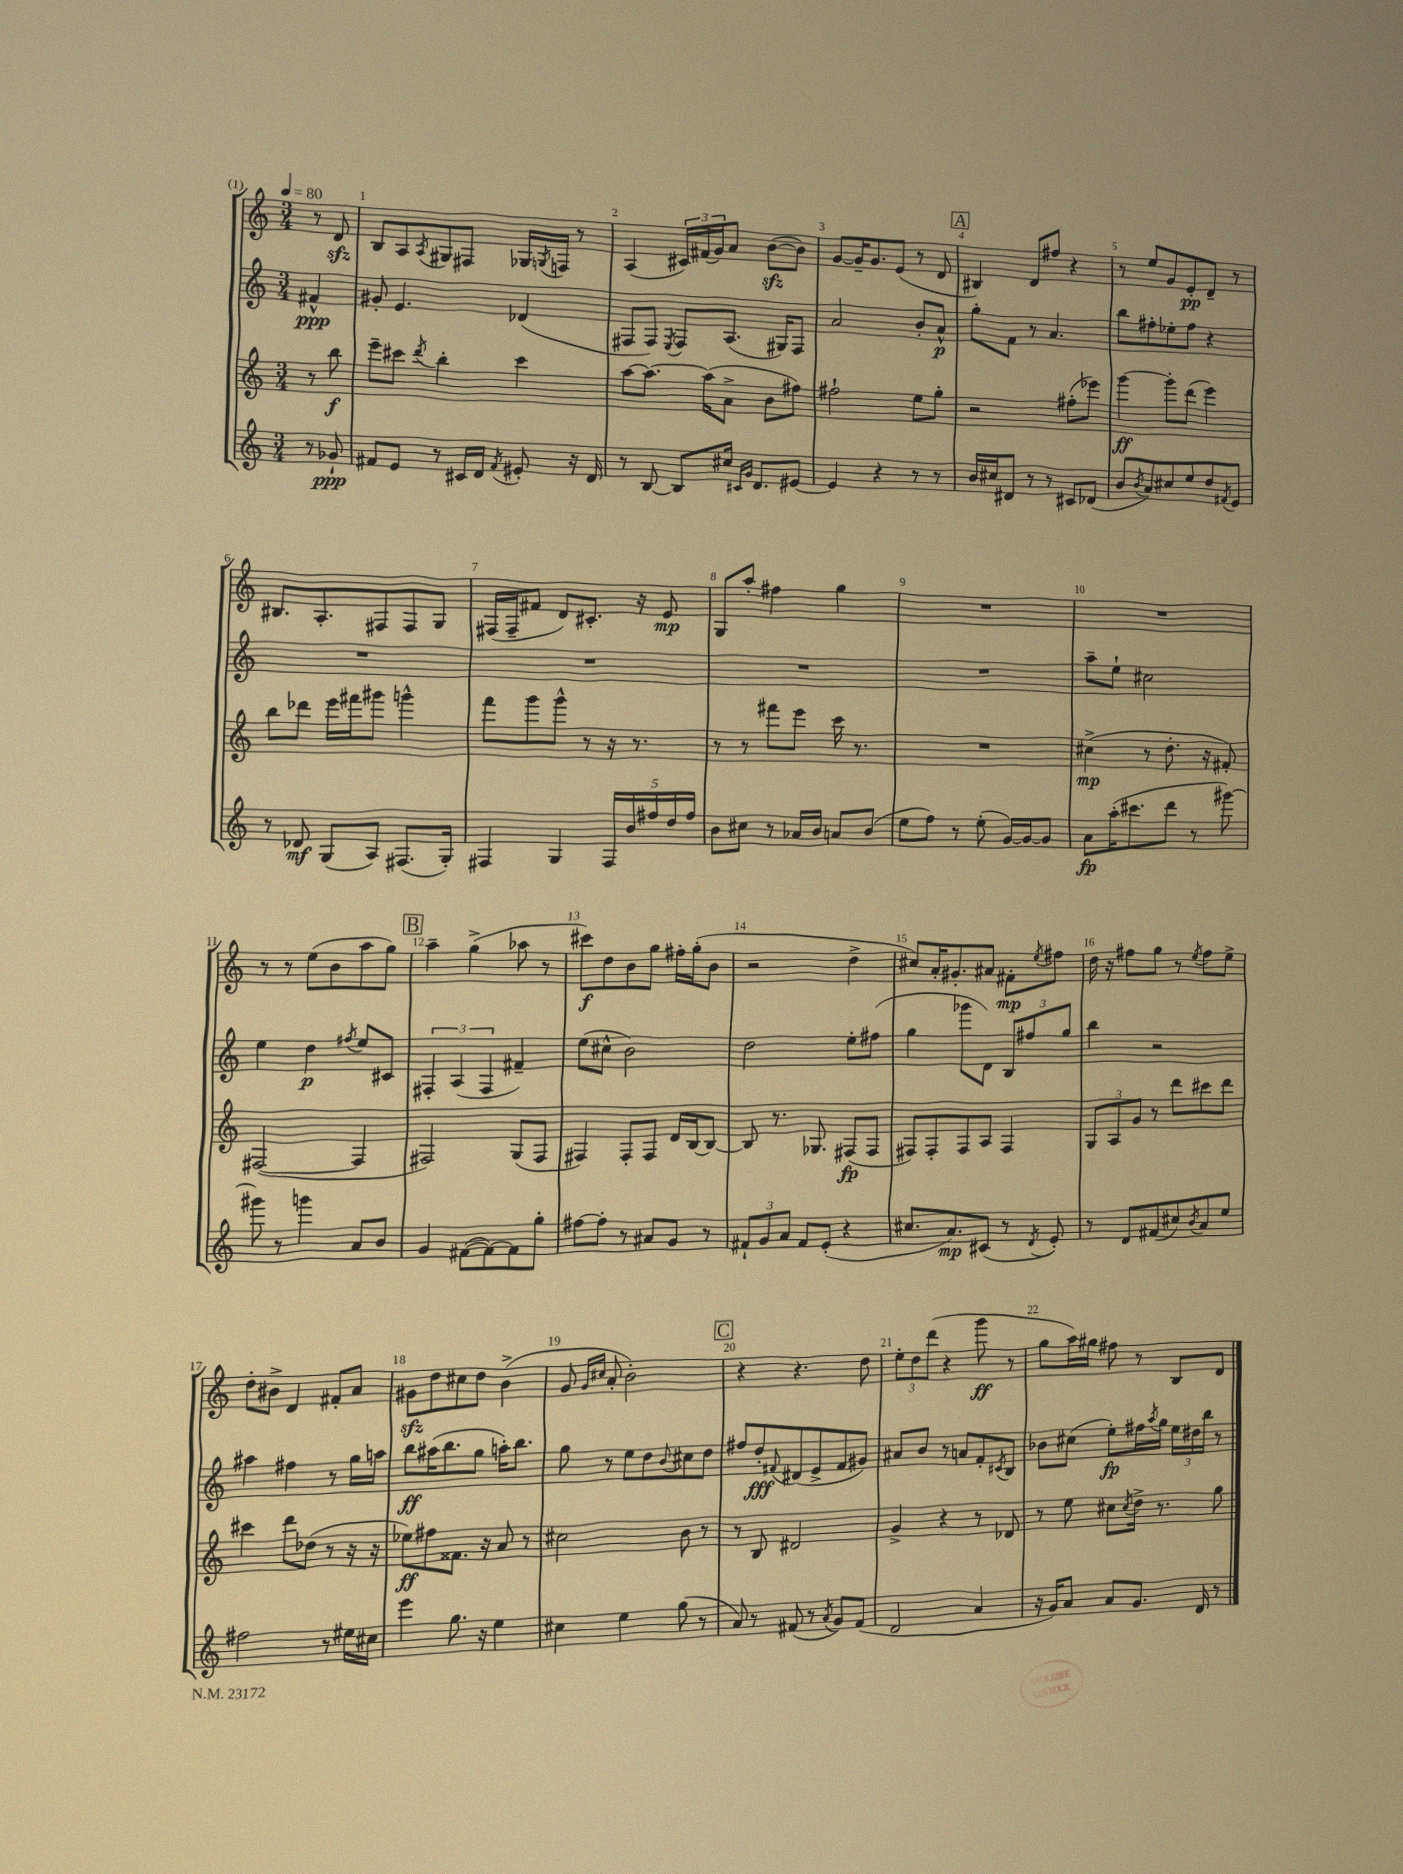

**kern	**dynam	**kern	**dynam	**kern	**dynam	**kern	**dynam
*part4	*part4	*part3	*part3	*part2	*part2	*part1	*part1
*staff4	*staff4	*staff3	*staff3	*staff2	*staff2	*staff1	*staff1
*clefG2	*	*clefG2	*	*clefG2	*	*clefG2	*
*k[]	*	*k[]	*	*k[]	*	*k[]	*
*M3/4	*	*M3/4	*	*M3/4	*	*M3/4	*
*MM80	*	*MM80	*	*MM80	*	*MM80	*
=	=	=	=	=	=	=	=
8r	.	8r	.	4f#X^^/	ppp	8r	.
8g-X`/	ppp	8bb\	f	.	.	8dzz/	.
=1	=1	=1	=1	=1	=1	=1	=1
8f#X/L	.	8eee~\L	.	8g#X'/	.	8B/L	.
8e/J	.	8ccc#X\J	.	4.e/	.	8A/	.
.	.	8qddd/	.	.	.	8qA/	.
8r	.	4bb'\	.	.	.	8G#X/	.
16c#X/LL	.	.	.	.	.	8F#X/J	.
16d/JJ	.	.	.	.	.	.	.
8qf#/	.	.	.	.	.	.	.
8e#X'/	.	4ccc#\	.	(4d-X/	.	16G-X/LL	.
.	.	.	.	.	.	8qGn/	.
.	.	.	.	.	.	16Fn/JJ	.
16r	.	.	.	.	.	8r	.
16d/	.	.	.	.	.	.	.
=2	=2	=2	=2	=2	=2	=2	=2
8r	.	[8aa\L	.	8F#X/L	.	(4A/	.
[8B/	.	8.aa\J_	.	8F#/J)	.	.	.
.	.	.	.	8qE/	.	.	.
8B/L]	.	.	.	8F#/L	.	24c#X/LL)	.
.	.	.	.	.	.	(24f#X/	.
.	.	(16aa\KL]	.	.	.	.	.
.	.	.	.	.	.	24g/J)	.
16cc#X/Jk	.	8a^\J	.	(8.A/J	.	8a/J	.
16qqc#X/LL	.	.	.	.	.	.	.
16qqg/JJ	.	.	.	.	.	.	.
8.d/L	.	.	.	.	.	.	.
.	.	8b\L	.	.	.	([8bzz\L	.
.	.	.	.	16G#X/KL)	.	.	.
[8e#X/J	.	8ff#X\J)	.	8F#/J	.	8b\J])	.
=3	=3	=3	=3	=3	=3	=3	=3
4e#/]	.	2ff#X`\	.	2a/	.	[8g/L	.
.	.	.	.	.	.	16g~/K]	.
.	.	.	.	.	.	8.g/	.
4r	.	.	.	.	.	.	.
.	.	.	.	.	.	(8e/J	.
8r	.	8ee\L	.	8b'/L	.	8r	.
8r	.	8gg'\J	.	8a^^/J	p	8d/	.
!!LO:REH:place=s1:t=A
=4	=4	=4	=4	=4	=4	=4	=4
16b/LL	.	2r	.	8gg'\L	.	4B#X/)	.
16cc#X/J	.	.	.	.	.	.	.
8d#X/J	.	.	.	8f\J	.	.	.
8r	.	.	.	8r	.	8d/L	.
8r	.	.	.	4.a/	.	8ff#X/J	.
8c#X/L	.	(8ff#X'\L	.	.	.	4r	.
(8d-X/J	.	8eee-X\J)	.	.	.	.	.
=5	=5	=5	=5	=5	=5	=5	=5
8b/L	.	[4ggg\	ff	8bb\L	.	8r	.
8qb/	.	.	.	.	.	.	.
8a/)	.	.	.	8ff#X'\	.	8ee/L	.
8cc#X/	.	8ggg'\L]	.	8ee-X'\	.	8g/	.
8ee/	.	(8ddd\J	.	8ff#\J	.	8e'/	pp
8dd/	.	4eee\)	.	4r	.	8d~/J	.
8qf#X/	.	.	.	.	.	.	.
8e/J	.	.	.	.	.	8r	.
!!LO:LB:g=z
=6	=6	=6	=6	=6	=6	=6	=6
8r	.	8bb\L	.	2.r	.	8.B#X/L	.
8d-X/	mf	8ddd-X\J	.	.	.	.	.
.	.	.	.	.	.	8.A'/	.
(8G/L	.	16eee\LL	.	.	.	.	.
.	.	16fff#X\J	.	.	.	.	.
8A/J)	.	8ggg#X\J	.	.	.	8F#X/	.
(8.F#X/L	.	4gggn^^\	.	.	.	8F#/	.
.	.	.	.	.	.	8G/J	.
16G'/Jk)	.	.	.	.	.	.	.
=7	=7	=7	=7	=7	=7	=7	=7
4F#X/	.	8fff\L	.	2.r	.	(16F#X/LL	.
.	.	.	.	.	.	16F#~/J	.
.	.	8ggg\	.	.	.	8f#X/J	.
4G/	.	8ggg^^\J	.	.	.	8d/L)	.
.	.	8r	.	.	.	8.c#X'/J	.
20F#/LL	.	16r	.	.	.	.	.
20b/	.	.	.	.	.	.	.
.	.	8.r	.	.	.	16r	.
20ff#X/	.	.	.	.	.	.	.
.	.	.	.	.	.	8e/	mp
20dd/	.	.	.	.	.	.	.
20ff#/JJ	.	.	.	.	.	.	.
=8	=8	=8	=8	=8	=8	=8	=8
8b\L	.	8r	.	2.r	.	8G/L	.
8cc#X\J	.	8r	.	.	.	8aa'/J	.
8r	.	8fff#X\L	.	.	.	4ff#X\	.
16a-X/LL	.	8eee\J	.	.	.	.	.
16b/JJ	.	.	.	.	.	.	.
8an/L	.	16ccc\	.	.	.	4gg\	.
.	.	8.r	.	.	.	.	.
(8b/J	.	.	.	.	.	.	.
=9	=9	=9	=9	=9	=9	=9	=9
8ee\L	.	2.r	.	2.r	.	2.r	.
8ff\J)	.	.	.	.	.	.	.
8r	.	.	.	.	.	.	.
(8ee'\	.	.	.	.	.	.	.
[16g/LL)	.	.	.	.	.	.	.
16g/J_	.	.	.	.	.	.	.
8g/J]	.	.	.	.	.	.	.
=10	=10	=10	=10	=10	=10	=10	=10
8a\L	fp	(4cc#X^\	mp	8aa~\L	.	2.r	.
(16aa'\K	.	.	.	8ee`\J	.	.	.
8.ccc#X\	.	.	.	.	.	.	.
.	.	8r	.	2cc#X\	.	.	.
8ddd\J	.	8.dd'\	.	.	.	.	.
8r	.	.	.	.	.	.	.
.	.	16r	.	.	.	.	.
[8ggg#X\)	.	8f#X'/)	.	.	.	.	.
!!LO:LB:g=z
=11	=11	=11	=11	=11	=11	=11	=11
8ggg#X\]	.	([2F#X/	.	4ee\	.	8r	.
8r	.	.	.	.	.	8r	.
4gggn\	.	.	.	4dd\	p	(8ee\L	.
.	.	.	.	.	.	8b\	.
.	.	.	.	8qff#X/	.	.	.
8a/L	.	4F#/]	.	8ee/L	.	8aa\	.
8b/J	.	.	.	8c#X/J	.	8gg\J)	.
!!LO:REH:place=s1:t=B
=12	=12	=12	=12	=12	=12	=12	=12
4g/	.	2F#X/)	.	6F#X'/	.	4aa~\	.
.	.	.	.	(6A/	.	.	.
([8f#X\L	.	.	.	.	.	(4gg^\	.
.	.	.	.	6F#/	.	.	.
8f#\_)	.	.	.	.	.	.	.
8f#\]	.	(8G/L	.	4f#X~/)	.	8aa-X\	.
8gg'\J	.	8F#/J	.	.	.	8r	.
=13	=13	=13	=13	=13	=13	=13	=13
[8ff#X\L	.	4F#X/)	.	(8ee\L	.	8ccc#X\L)	f
8ff#'\J]	.	.	.	8cc#X^^\J	.	8dd\	.
8r	.	8F#'/L	.	2b\)	.	8b\	.
8a#X/L	.	8F#/J	.	.	.	8gg\J	.
8g/J	.	16d/LL	.	.	.	16ff#X'\LL	.
.	.	[16B/J	.	.	.	(16gg'\J	.
8r	.	8B/J_	.	.	.	8b\J	.
=14	=14	=14	=14	=14	=14	=14	=14
12f#X`/L	.	8B/]	.	2dd\	.	2r	.
12g/	.	.	.	.	.	.	.
.	.	8.r	.	.	.	.	.
12a/J	.	.	.	.	.	.	.
8f#/L	.	.	.	.	.	.	.
.	.	8.G-X/	.	.	.	.	.
(8e'/J	.	.	.	.	.	.	.
4r	.	(8F#X/L	fp	8ee'\L	.	4dd^\	.
.	.	8F#/J	.	(8ff#X\J	.	.	.
=15	=15	=15	=15	=15	=15	=15	=15
8.cc#X/L	.	8F#X/L)	.	4gg\	.	8cc#X/L)	.
.	.	8F#'/	.	.	.	16a'/K	.
8.a/)	mp	.	.	.	.	8.g#X'/	.
.	.	8F#/	.	8ggg-X\L	.	.	.
(8c#X/J	.	8A/J	.	8d\J)	.	8a#X/J	.
8r	.	4F#/	.	12B/L	.	8f#X'\L	mp
.	.	.	.	12ff#X/	.	.	.
8qd/	.	.	.	.	.	8qee/	.
8e'/)	.	.	.	.	.	8ff#X\J	.
.	.	.	.	12gg/J	.	.	.
=16	=16	=16	=16	=16	=16	=16	=16
8r	.	12G/L	.	4bb\	.	16dd\	.
.	.	.	.	.	.	16r	.
.	.	12A/	.	.	.	.	.
8d/L	.	.	.	.	.	8ff#X\L	.
.	.	12g/J	.	.	.	.	.
(8f#X/	.	8r	.	2r	.	8gg\J	.
8cc#X/)	.	8ddd\L	.	.	.	8r	.
8qb/	.	.	.	.	.	8qee/	.
8a/	.	8ccc#X\	.	.	.	8ff#\L	.
8ee/J	.	8ddd\J	.	.	.	8ee^\J	.
!!LO:LB:g=z
=17	=17	=17	=17	=17	=17	=17	=17
2ff#X\	.	4ccc#X\	.	4aa#X\	.	8dd'\L	.
.	.	.	.	.	.	8b#X^\J	.
.	.	8ddd\L	.	4ff#X\	.	4d/	.
.	.	(8dd-X\J	.	.	.	.	.
8r	.	8r	.	8r	.	8f#X'/L	.
16ee#X\LL	.	16r	.	16gg\LL	.	8a/J	.
16cc#X\JJ	.	16r	.	16aan\JJ	.	.	.
=18	=18	=18	=18	=18	=18	=18	=18
4eee\	.	8ee-X\L)	ff	8bb\L	ff	8g#Xzz\L	.
.	.	8ff#X\	.	(16aa#X\K	.	8dd\	.
.	.	.	.	8.bb\	.	.	.
8.gg\	.	8.f##X\J	.	.	.	8cc#X\	.
.	.	.	.	8gg\J	.	8dd\J	.
16r	.	16r	.	.	.	.	.
4ee\	.	8a/	.	16aan'\KL)	.	(4b^\	.
.	.	.	.	8.bb\J	.	.	.
.	.	8r	.	.	.	.	.
=19	=19	=19	=19	=19	=19	=19	=19
4cc#X\	.	2cc#X\	.	8gg\	.	8g/	.
.	.	.	.	.	.	16qqg/LL	.
.	.	.	.	.	.	16qqcc#X/JJ	.
.	.	.	.	8r	.	8a'/	.
4ee\	.	.	.	8ee\L	.	2b'\)	.
.	.	.	.	8dd\	.	.	.
.	.	.	.	8qqb/	.	.	.
(8gg\	.	8b\	.	8cc#X\	.	.	.
8r	.	8r	.	8dd\J	.	.	.
!!LO:REH:place=s1:t=C
=20	=20	=20	=20	=20	=20	=20	=20
8a/)	.	8r	.	8ff#X/L	.	4r	.
8r	.	8B/	.	8dd'/	fff	.	.
.	.	.	.	8qqf#X/	.	.	.
(8f#X/	.	2d#X/	.	(8d#X/	.	4.r	.
8r	.	.	.	8e^/	.	.	.
8qa/	.	.	.	.	.	.	.
8g/L)	.	.	.	8f#/	.	.	.
(8f#/J	.	.	.	8g#X/J)	.	8dd\	.
=21	=21	=21	=21	=21	=21	=21	=21
2d/	.	4g^/	.	8a#X/L	.	12ee'\L	.
.	.	.	.	.	.	12dd\	.
.	.	.	.	8b/J	.	.	.
.	.	.	.	.	.	(12ddd\J	.
.	.	4r	.	8r	.	4r	.
.	.	.	.	8an/L	.	.	.
4a/	.	8r	.	8f'/	.	8ggg\	ff
.	.	.	.	8qc#X/	.	.	.
.	.	8d-X/	.	8B/J	.	8r	.
=22	=22	=22	=22	=22	=22	=22	=22
16r	.	8r	.	8b-X\L	.	8gg\L	.
16g/KL)	.	.	.	.	.	.	.
8a/J	.	8ee\	.	(8cc#X\J	.	16aa\L)	.
.	.	.	.	.	.	16gg#X\JJ	.
8a/L	.	8cc#X\L	.	8ee'\L)	fp	8ff#X\	.
.	.	8qcc#/	.	.	.	.	.
8.g/J	.	16dd^\Jk	.	16ff#X\L	.	8r	.
.	.	.	.	8qaa/	.	.	.
.	.	8.r	.	16gg\JJ	.	.	.
.	.	.	.	24ee\LL	.	8B/L	.
.	.	.	.	24dd#X\	.	.	.
16d/	.	.	.	.	.	.	.
.	.	.	.	24bb\JJ	.	.	.
8r	.	8gg\	.	8r	.	8d/J	.
==	==	==	==	==	==	==	==
*-	*-	*-	*-	*-	*-	*-	*-
